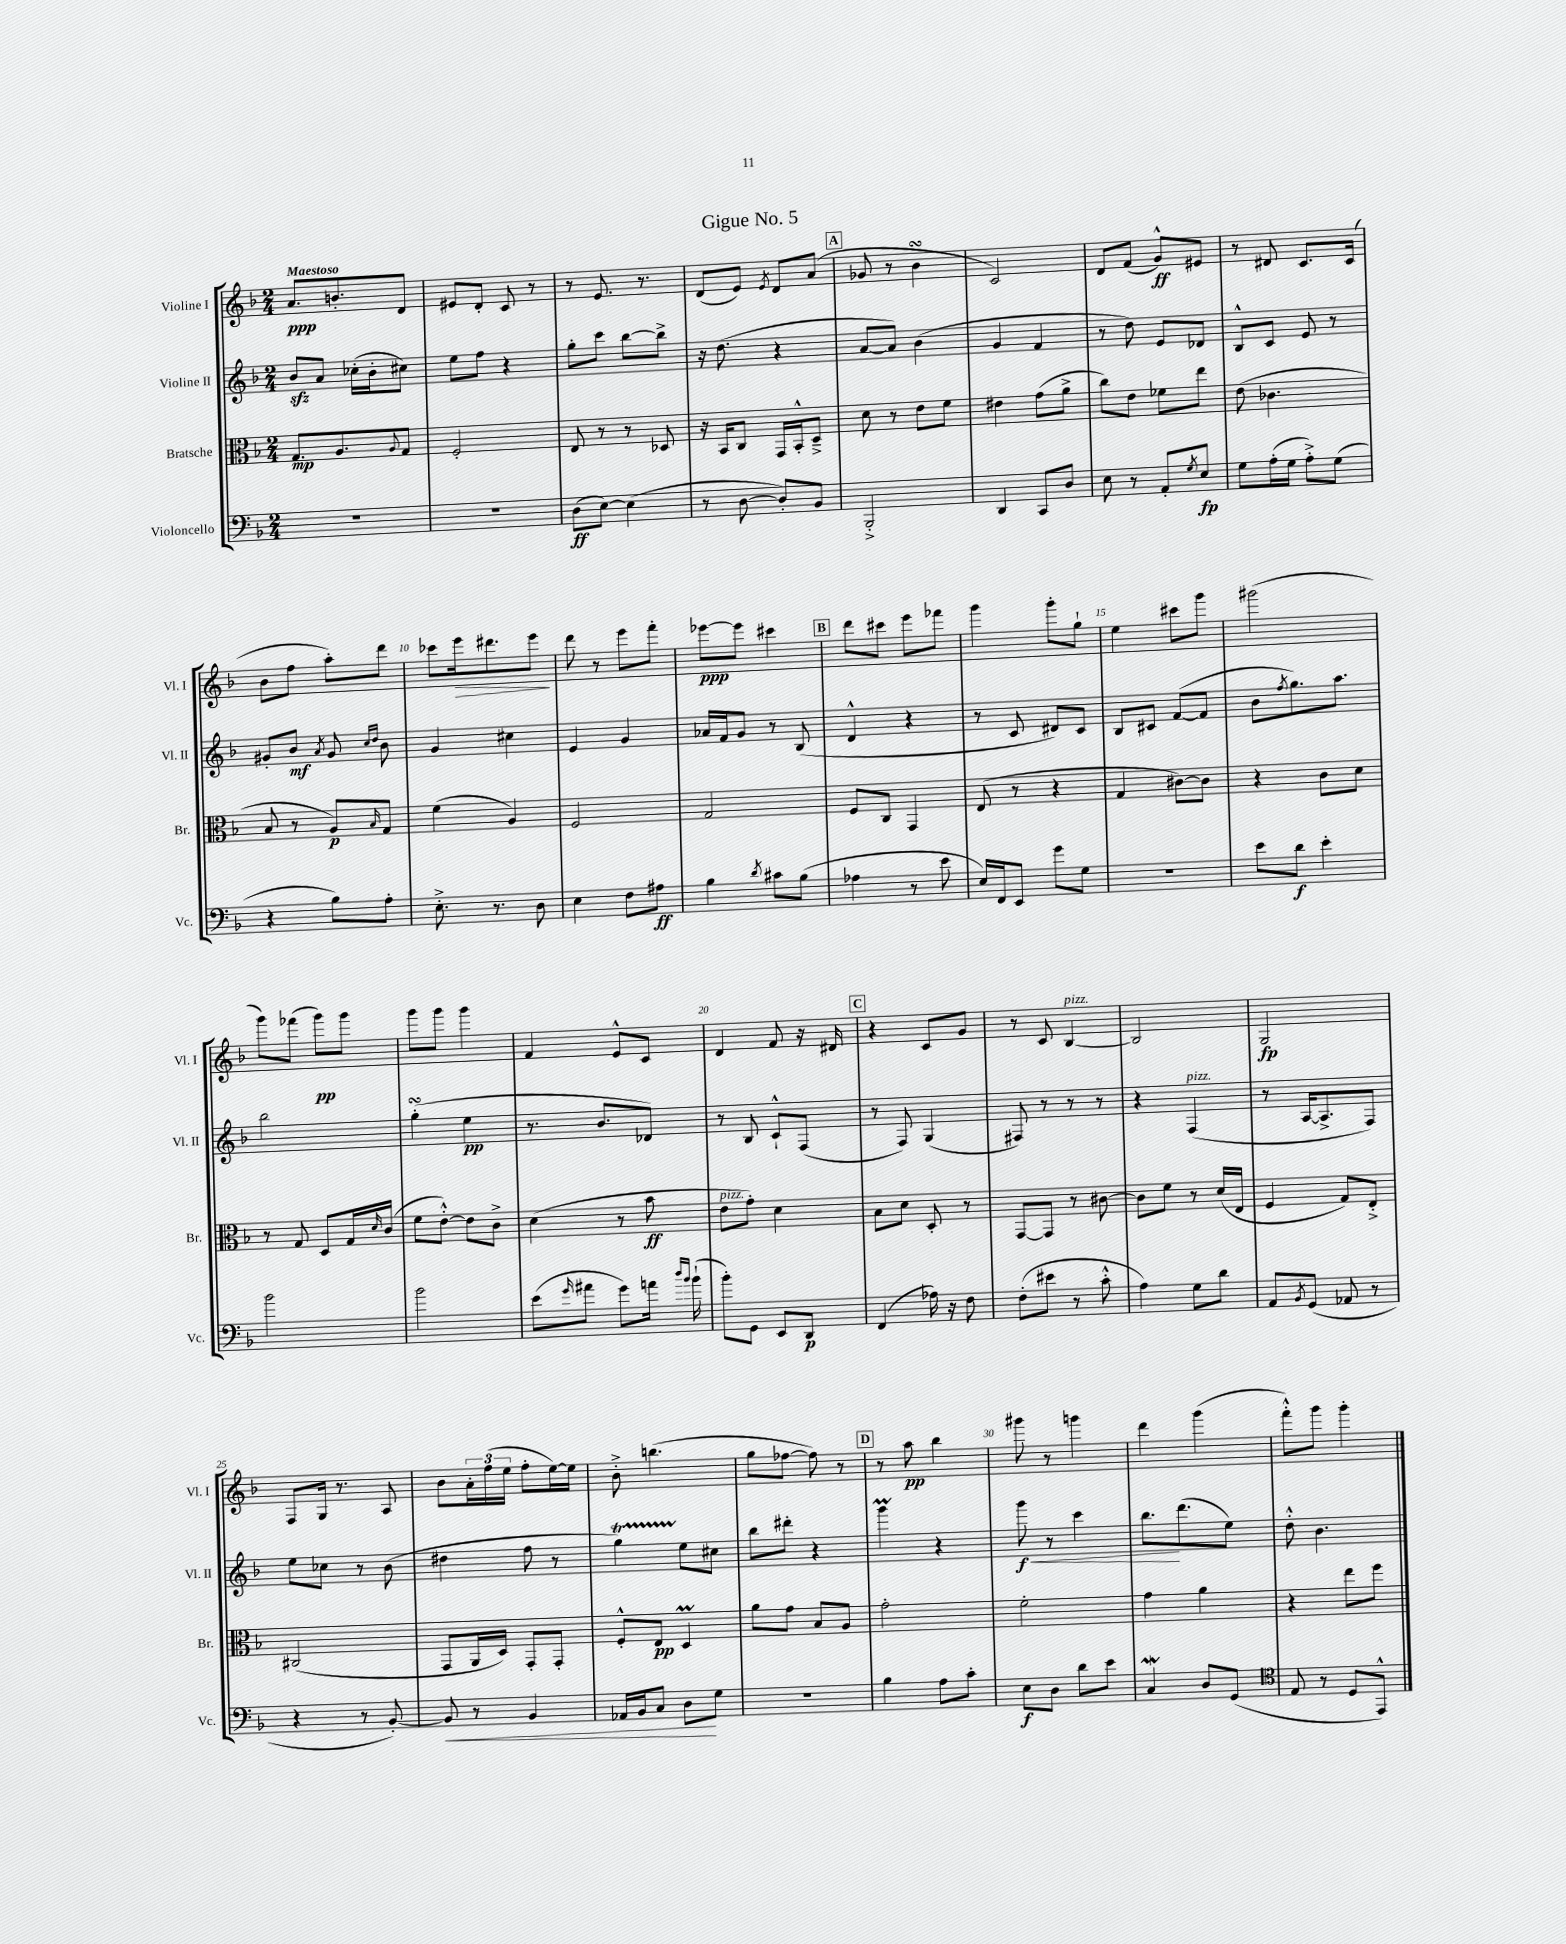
\header { title = "Gigue No. 5" }
<<
\new StaffGroup <<
\new Staff = "s0" \with { instrumentName = "Violine I" shortInstrumentName = "Vl. I" } {
    \clef treble \key f \major \numericTimeSignature \time 2/4 \tempo "Maestoso"
    a'8.\ppp b'8.-. d'8 |
    eis'8 d'8-. c'8 r8 |
    r8 e'8. r8. |
    d'8( e'8) \acciaccatura { e'8 } d'8 a'8( |
    \mark \markup { \box "A" } ges'8 r8 bes'4\turn |
    c'2) |
    d'8 f'8( g'8-^\ff) eis'8 |
    r8 dis'8 c'8. c'16( |
    bes'8 f''8 a''8-.) d'''8 |
    ces'''8 e'''16\> dis'''8. e'''8\! |
    d'''8 r8 e'''8 f'''8-. |
    ees'''8~\ppp ees'''8 cis'''4 |
    \mark \markup { \box "B" } d'''8 cis'''8 e'''8 fes'''8 |
    g'''4 g'''8-. g''8-! |
    e''4 cis'''8 g'''8 |
    gis'''2( |
    g'''8) fes'''8( g'''8\pp) g'''8 |
    g'''8 g'''8 g'''4 |
    f'4 e'8-^ c'8 |
    d'4 f'8 r16 dis'16 |
    \mark \markup { \box "C" } r4 c'8 g'8 |
    r8 c'8 bes4~^\markup { \italic "pizz." } |
    bes2 |
    g2\fp |
    f8 g16 r8. a8 |
    bes'8 \tuplet 3/2 { a'16-. f''16( e''16 } f''8-. e''16~) e''16 |
    bes'8-.-> b''4.( |
    g''8 fes''8~ fes''8) r8 |
    \mark \markup { \box "D" } r8 a''8\pp bes''4 |
    gis'''8 r8 g'''4 |
    d'''4 g'''4( |
    f'''8-.-^) g'''8 g'''4-. \bar "|." |
}
\new Staff = "s1" \with { instrumentName = "Violine II" shortInstrumentName = "Vl. II" } {
    \clef treble \key f \major \numericTimeSignature \time 2/4
    bes'8\sfz a'8 ces''16-.( bes'16-. cis''8) |
    e''8 f''8 r4 |
    g''8-. c'''8 bes''8~ bes''8-> |
    r16 d''8.( r4 |
    \mark \markup { \box "A" } a'8~ a'8) bes'4( |
    g'4 f'4 |
    r8 d''8) e'8 des'8 |
    bes8-^ c'8 e'8 r8 |
    gis'8-. bes'8\mf \acciaccatura { a'8 } gis'8 \grace { c''16 d''16 } bes'8 |
    g'4 cis''4 |
    e'4 g'4 |
    aes'16 f'16 g'8 r8 bes8( |
    \mark \markup { \box "B" } d'4-^ r4 |
    r8 c'8 dis'8) c'8 |
    bes8 cis'8 f'8~( f'8 |
    bes'8 \acciaccatura { f''8 } g''8.) a''8. |
    bes''2 |
    g''4-.\turn( e''4\pp |
    r8. bes'8. des'8) |
    r8 bes8 c'8-!-^ f8( |
    \mark \markup { \box "C" } r8 f8) g4( |
    fis8) r8 r8 r8 |
    r4 f4^\markup { \italic "pizz." }( |
    r8 a16~ a8.-> f8) |
    e''8 ces''8 r8 bes'8( |
    dis''4 f''8 r8 |
    g''4\startTrillSpan) e''8\stopTrillSpan cis''8 |
    bes''8 dis'''8-. r4 |
    \mark \markup { \box "D" } g'''4\prall r4 |
    g'''8\f\< r8 c'''4 |
    bes''8.\! d'''8.( e''8) |
    d''8-.-^ bes'4. \bar "|." |
}
\new Staff = "s2" \with { instrumentName = "Bratsche" shortInstrumentName = "Br." } {
    \clef alto \key f \major \numericTimeSignature \time 2/4
    g8.\mp a8. \appoggiatura { a8 } g8 |
    f2-. |
    e8 r8 r8 des8 |
    r16 bes,16 c8 g,16 bes,16-.-^ d8---> |
    \mark \markup { \box "A" } d'8 r8 e'8 f'8 |
    eis'4 g'8( a'8-> |
    c''8) e'8 fes'8 e''8 |
    e'8( ces'4. |
    bes8 r8 a8\p) \grace { bes16 } g8 |
    f'4( a4) |
    f2 |
    g2 |
    \mark \markup { \box "B" } f8 c8 g,4 |
    e8( r8 r4 |
    g4 cis'8~) cis'8 |
    r4 c'8 d'8 |
    r8 g8 d8 g16 \grace { d'16 } c'16( |
    f'8 e'8~-.-^) e'8 c'8-> |
    d'4( r8 bes'8\ff |
    e'8^\markup { \italic "pizz." } g'8-.) d'4 |
    \mark \markup { \box "C" } bes8 d'8 d8-. r8 |
    g,8~ g,8 r8 cis'8~ |
    cis'8 f'8 r8 d'16( e16 |
    f4 g8) e8-.-> |
    cis2( |
    g,8 a,16 d16) g,8-. g,8-. |
    f8-.-^ e8\pp d4\prall |
    a'8 g'8 bes8 a8 |
    \mark \markup { \box "D" } g'2-. |
    f'2-. |
    g'4 a'4 |
    r4 e''8 f''8 \bar "|." |
}
\new Staff = "s3" \with { instrumentName = "Violoncello" shortInstrumentName = "Vc." } {
    \clef bass \key f \major \numericTimeSignature \time 2/4
    R2 |
    R2 |
    d8\ff( e8~) e4( |
    r8 d8~ d8-.) bes,8 |
    \mark \markup { \box "A" } bes,,2-.-> |
    d,4 c,8 d8 |
    e8 r8 a,8-. \acciaccatura { g8 } e8\fp |
    g8 a16-.( g16 a8-.->) g8( |
    r4 bes8) a8-. |
    e8.-.-> r8. d8 |
    e4 f8 ais8\ff |
    bes4 \acciaccatura { d'8 } cis'8 bes8( |
    \mark \markup { \box "B" } aes4 r8 e'8 |
    e16) f,16 e,8 g'8 g8 |
    R2 |
    e'8 d'8\f e'4-. |
    bes'2 |
    bes'2 |
    e'8( \grace { g'16 } ais'8 g'8) a'16 \grace { d''16 bes'16 } bes'16-!( |
    bes'8-.) g,8 e,8 d,8\p |
    \mark \markup { \box "C" } f,4( aes16) r16 f8 |
    f8-.( eis'8 r8 c'8-.-^ |
    a4) g8 d'8 |
    a,8 \acciaccatura { bes,8 } g,8( aes,8 r8 |
    r4 r8 bes,8~-.) |
    bes,8\< r8 bes,4 |
    aes,16 bes,16 c8 d8\! g8 |
    R2 |
    \mark \markup { \box "D" } bes4 a8 c'8-. |
    e8\f d8 d'8 e'8 |
    c4\mordent d8 g,8( |
    \clef tenor e8 r8 d8 e,8-^) \bar "|." |
}
>>
>>
\layout { \context { \Score \override BarNumber.break-visibility = ##(#f #t #t) barNumberVisibility = #(every-nth-bar-number-visible 5) } }
